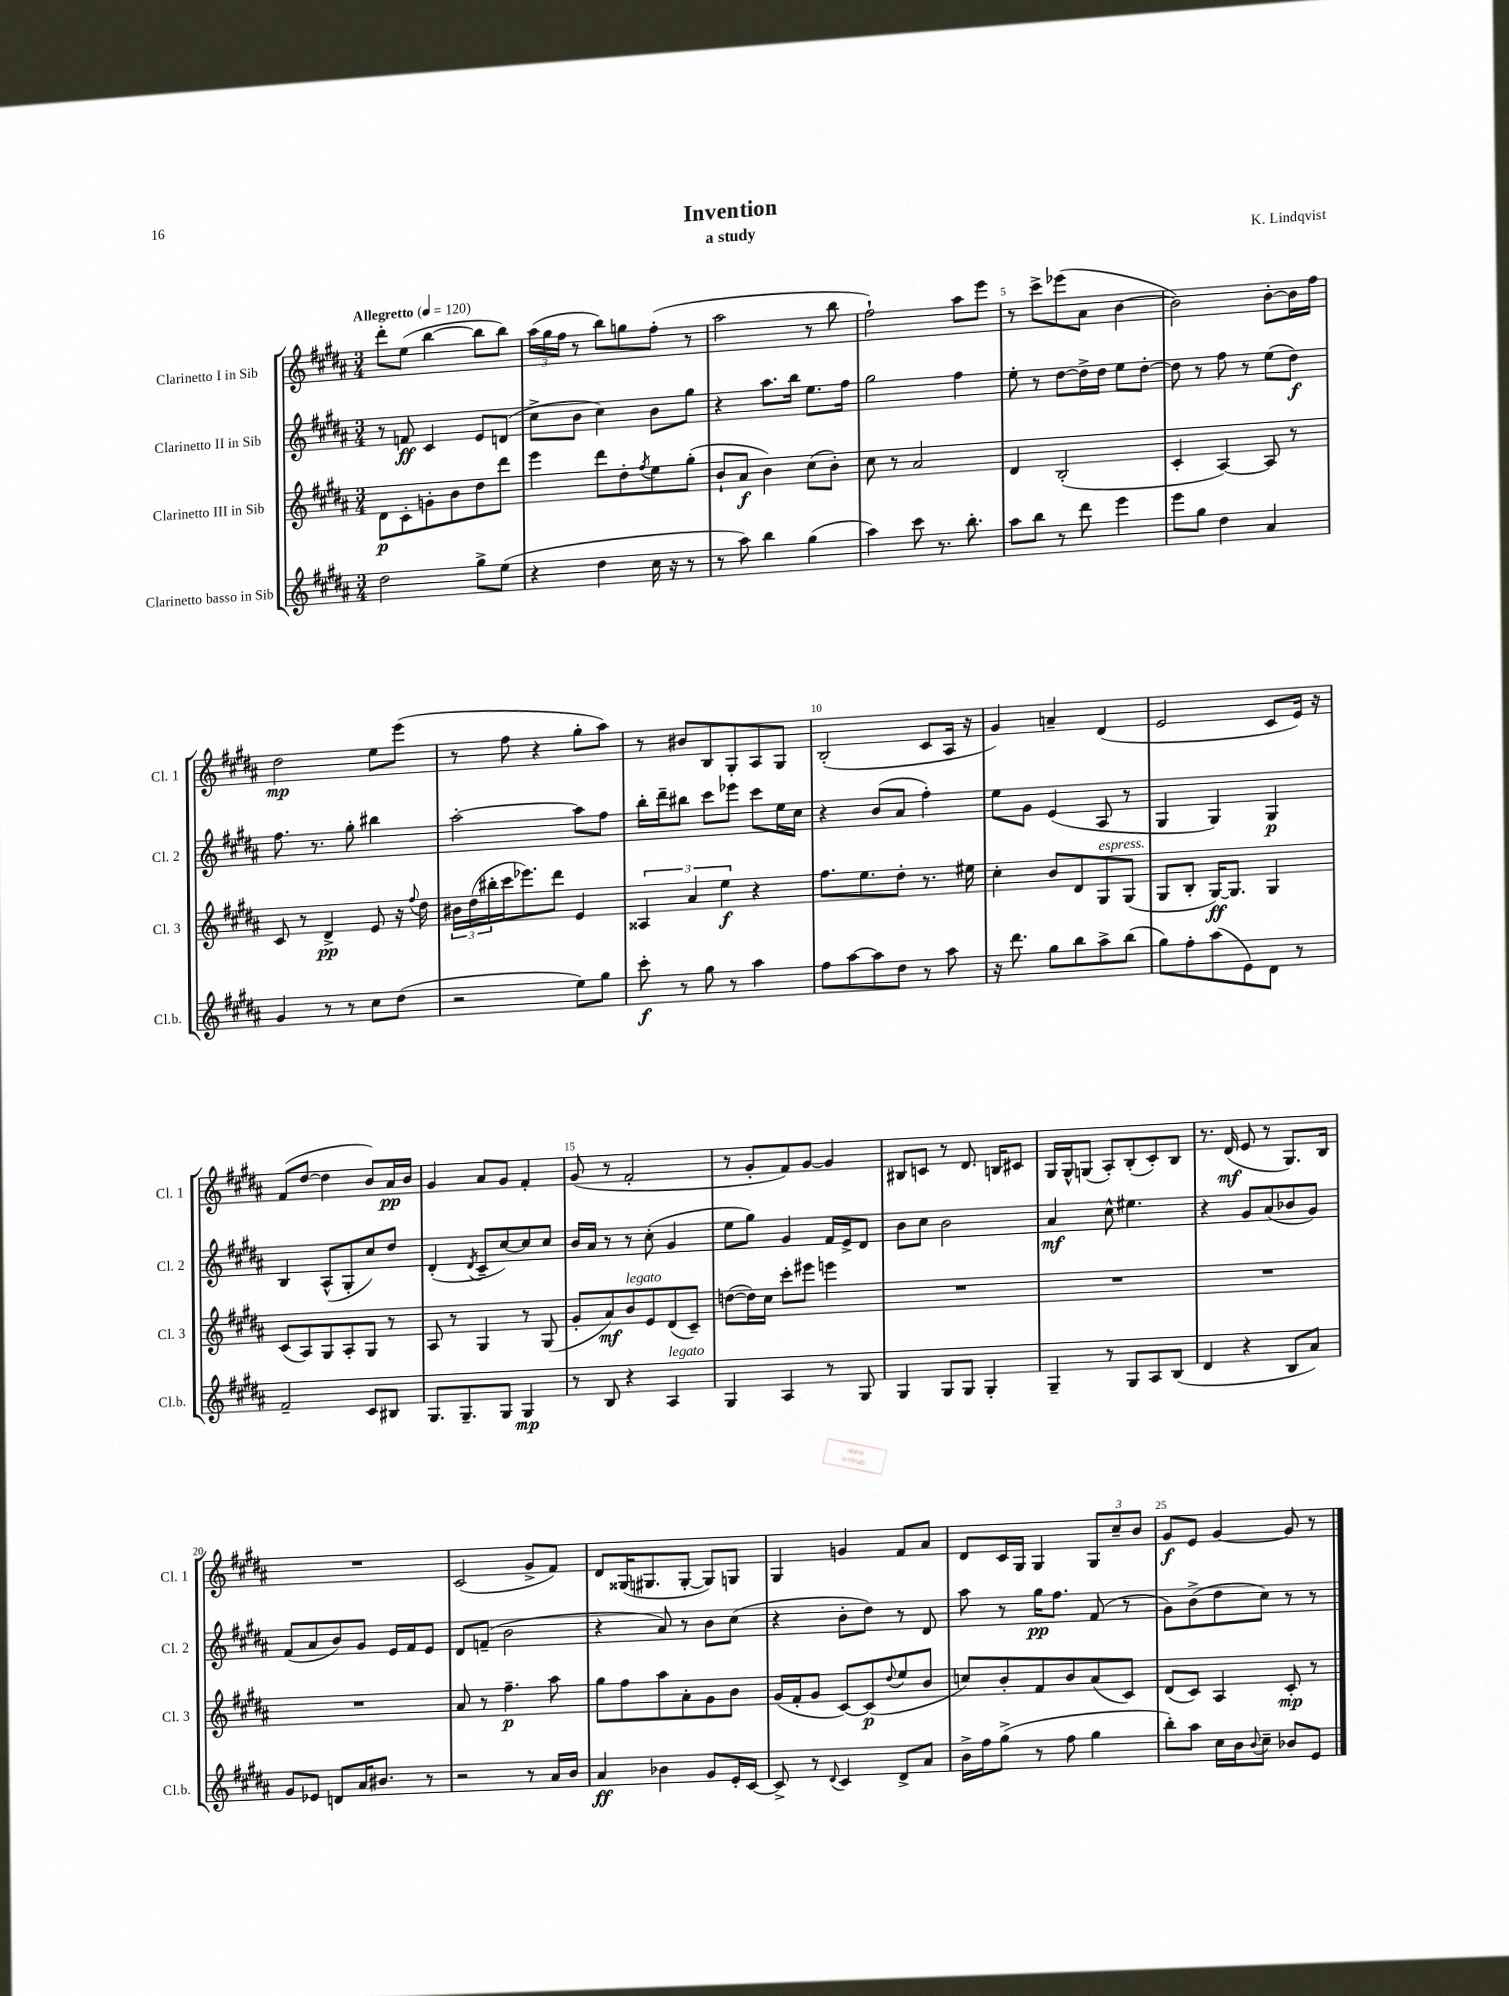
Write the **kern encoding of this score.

**kern	**kern	**kern	**kern
*staff4	*staff3	*staff2	*staff1
*clefG2	*clefG2	*clefG2	*clefG2
*k[f#c#g#d#a#]	*k[f#c#g#d#a#]	*k[f#c#g#d#a#]	*k[f#c#g#d#a#]
*M3/4	*M3/4	*M3/4	*M3/4
*MM120	*MM120	*MM120	*MM120
2dd#	8d#	8r	8ddd#'
.	8c#'	8f	(8ee
.	8g'	4c#	[4bb
.	8b	.	.
8gg#^	8dd#	8e	8bb]
(8ee	8ddd#	(8d	8bb)
=	=	=	=
4r	4eee	8cc#^	(24aa#
.	.	.	24gg#
.	.	.	24ff#
.	.	8b	8r
4dd#	8ddd#	4cc#)	8bb)
.	8dd#'	.	8gg
.	8qff#	.	.
16cc#	8ee	8b	(8ff#'
16r	.	.	.
8r	(8gg#'	8gg#	8r
=	=	=	=
8r	8b`	4r	2aa#
8aa#)	8a#	.	.
4bb	4b)	8.aa#	.
.	.	16bb	.
(4gg#	(8cc#	8.ee	8r
.	8b')	.	8bb
.	.	16ff#	.
=	=	=	=
4aa#)	8cc#	2gg#	2ff#`)
.	8r	.	.
8ccc#	2a#	.	.
8.r	.	.	.
.	.	4ff#	8aa#
8.bb'	.	.	.
.	.	.	8eee
=	=	=	=
8aa#	4d#	8ee'	8r
8bb	.	8r	8ccc#^
8r	(2B'	[8dd#	(8eee-
8ddd#	.	16dd#^]	8a#
.	.	16dd#	.
4eee	.	8ee	[4b
.	.	[8dd#'	.
=	=	=	=
8eee	4c#'	8dd#]	2b])
8gg#	.	8r	.
4dd#	[4A#)	8ff#	.
.	.	8r	.
4a#	8A#]	(8ee	[8b'
.	8r	8dd#)	16b]
.	.	.	16ff#
=	=	=	=
4g#	8c#	8.ff#	2dd#
.	8r	.	.
.	.	8.r	.
8r	4d#^	.	.
8r	.	8gg#'	.
8cc#	8e	4bb#	8ee
(8dd#	16r	.	(8eee
.	8qqff#	.	.
.	16dd#	.	.
=	=	=	=
2r	24b#	[2aa#'	8r
.	(24dd#	.	.
.	24bb#'	.	.
.	16ccc#	.	8ff#
.	8.eee-)	.	.
.	.	.	4r
.	8ddd#	.	.
8ee)	4e	8aa#]	8gg#'
8gg#	.	8ff#	8aa#)
=	=	=	=
8ccc#'	6A##	16bb'	8r
.	.	16ddd#~	.
8r	.	8bb#	8b#
.	6a#	.	.
8gg#	.	8ccc#	8B
.	6ee	.	.
8r	.	8eee-	8G#'
4aa#	4r	8ccc#	8A#
.	.	16ee	8G#
.	.	16cc#	.
=	=	=	=
8ff#	8.ff#	4r	(2B'
[8aa#	.	.	.
.	8.ee	.	.
8aa#]	.	(8b	.
8dd#	8dd#'	8a#	.
8r	8.r	4ff#')	8c#
8aa#	.	.	16A#
.	16ee#	.	16r
=	=	=	=
16r	4cc#'	8ee	4g#)
8.ddd#	.	.	.
.	.	8g#	.
8gg#	8b	(4e	4a~
8bb	8d#	.	.
8aa#^	8G#	8A#	(4d#
(8bb	(8G#	8r	.
=	=	=	=
8gg#)	8G#	4G#	2e
8ff#'	8B'	.	.
(8aa#	[16G#)	4G#)	.
.	8.G#]	.	.
8e)	.	.	.
8d#	4G#	4G#	8c#
8r	.	.	16e)
.	.	.	16r
=	=	=	=
2f#~	(8c#	4B	(8f#
.	8A#)	.	[8dd#
.	8G#	(8A#^^	4dd#]
.	8A#'	8G#'	.
8c#	8G#	8cc#)	8b)
8B#	8r	8dd#	16a#
.	.	.	16b
=	=	=	=
8.G#	8A#	(4d#'	4g#
.	8r	.	.
8.G#~	.	.	.
.	.	8qd#	.
.	4G#	8c#~	8a#
8G#	.	[8cc#)	8g#
4G#	8r	8cc#]	4f#'
.	(8G#	8cc#	.
=	=	=	=
8r	8g#'	16b	(8g#
.	.	16a#	.
8B	8a#)	8r	8r
4r	8b	8r	2f#'
.	8e	(8cc#'	.
4A#	(8d#	4g#	.
.	8c#~)	.	.
=	=	=	=
4G#	([8dd	8ee	8r
.	16dd])	8gg#)	8g#'
.	16cc#	.	.
4A#	8ccc#'	4g#	8f#)
.	8eee#	.	[8g#
8r	4eee	16f#	4g#]
.	.	16e^	.
8G#	.	8d#	.
=	=	=	=
4G#	2.r	8b	8B#
.	.	8cc#	8c
8G#	.	2b	8r
8G#	.	.	8.d#
4G#'	.	.	.
.	.	.	16B
.	.	.	8c#
=	=	=	=
4G#~	2.r	4a#	16G#
.	.	.	16G#^^
.	.	.	(8G
8r	.	8cc#^^	8A#')
8G#	.	4.ee#	(8B'
8A#	.	.	8c#')
(8B	.	.	8B
=	=	=	=
4d#	2.r	4r	8.r
.	.	.	(16d#
4r	.	8g#	8e
.	.	(8a#	8r
8B	.	8b-	8.G#)
8a#)	.	8g#)	.
.	.	.	16B
=	=	=	=
8g#	2.r	(8f#	2.r
8e-	.	8a#	.
8d	.	8b)	.
16a#	.	8g#	.
8.b#	.	.	.
.	.	16e	.
.	.	16f#	.
8r	.	8e	.
=	=	=	=
2r	8a#	8d#	(2c#
.	8r	(8f~	.
.	4.ff#~	2b	.
8r	.	.	8g#^
16a#	8aa#	.	8f#)
16b	.	.	.
=	=	=	=
4a#	8gg#	4r	8d#
.	8ff#	.	(16G##
.	.	.	8.G#
4b-	8aa#	8a#)	.
.	8a#'	8r	[8G#'
8g#	8g#	8b	8G#])
16e'	8b	(8cc#	8G
[16c#	.	.	.
=	=	=	=
8c#^]	(16g#	4r	4G#
.	16f#'	.	.
8r	8g#	.	.
8qqd#	.	.	.
4c#	[8c#)	8b'	4g
.	(8c#]	8dd#)	.
.	8qqdd#	.	.
8d#^	8ee	8r	8f#
8a#	8b	8d#	8a#
=	=	=	=
16b^	8cc)	8aa#	8d#
16ff#	.	.	.
(8gg#^	8b'	8r	16c#
.	.	.	16G#
8r	8f#	16gg#	4G#
.	.	8.ff#	.
8ff#	8b	.	.
4gg#	(8a#	(8f#	12G#
.	.	.	12cc#~
.	8c#)	8r	.
.	.	.	12b
=	=	=	=
8bb')	(8d#	8g#)	8g#
8aa#	8c#)	(8b^	8e
16cc#	4A#	8dd#	[4g#
16b	.	.	.
8qqb	.	.	.
8cc#~	.	8cc#)	.
8b-	8c#'	8r	8g#]
8e	8r	8r	8r
==	==	==	==
*-	*-	*-	*-
